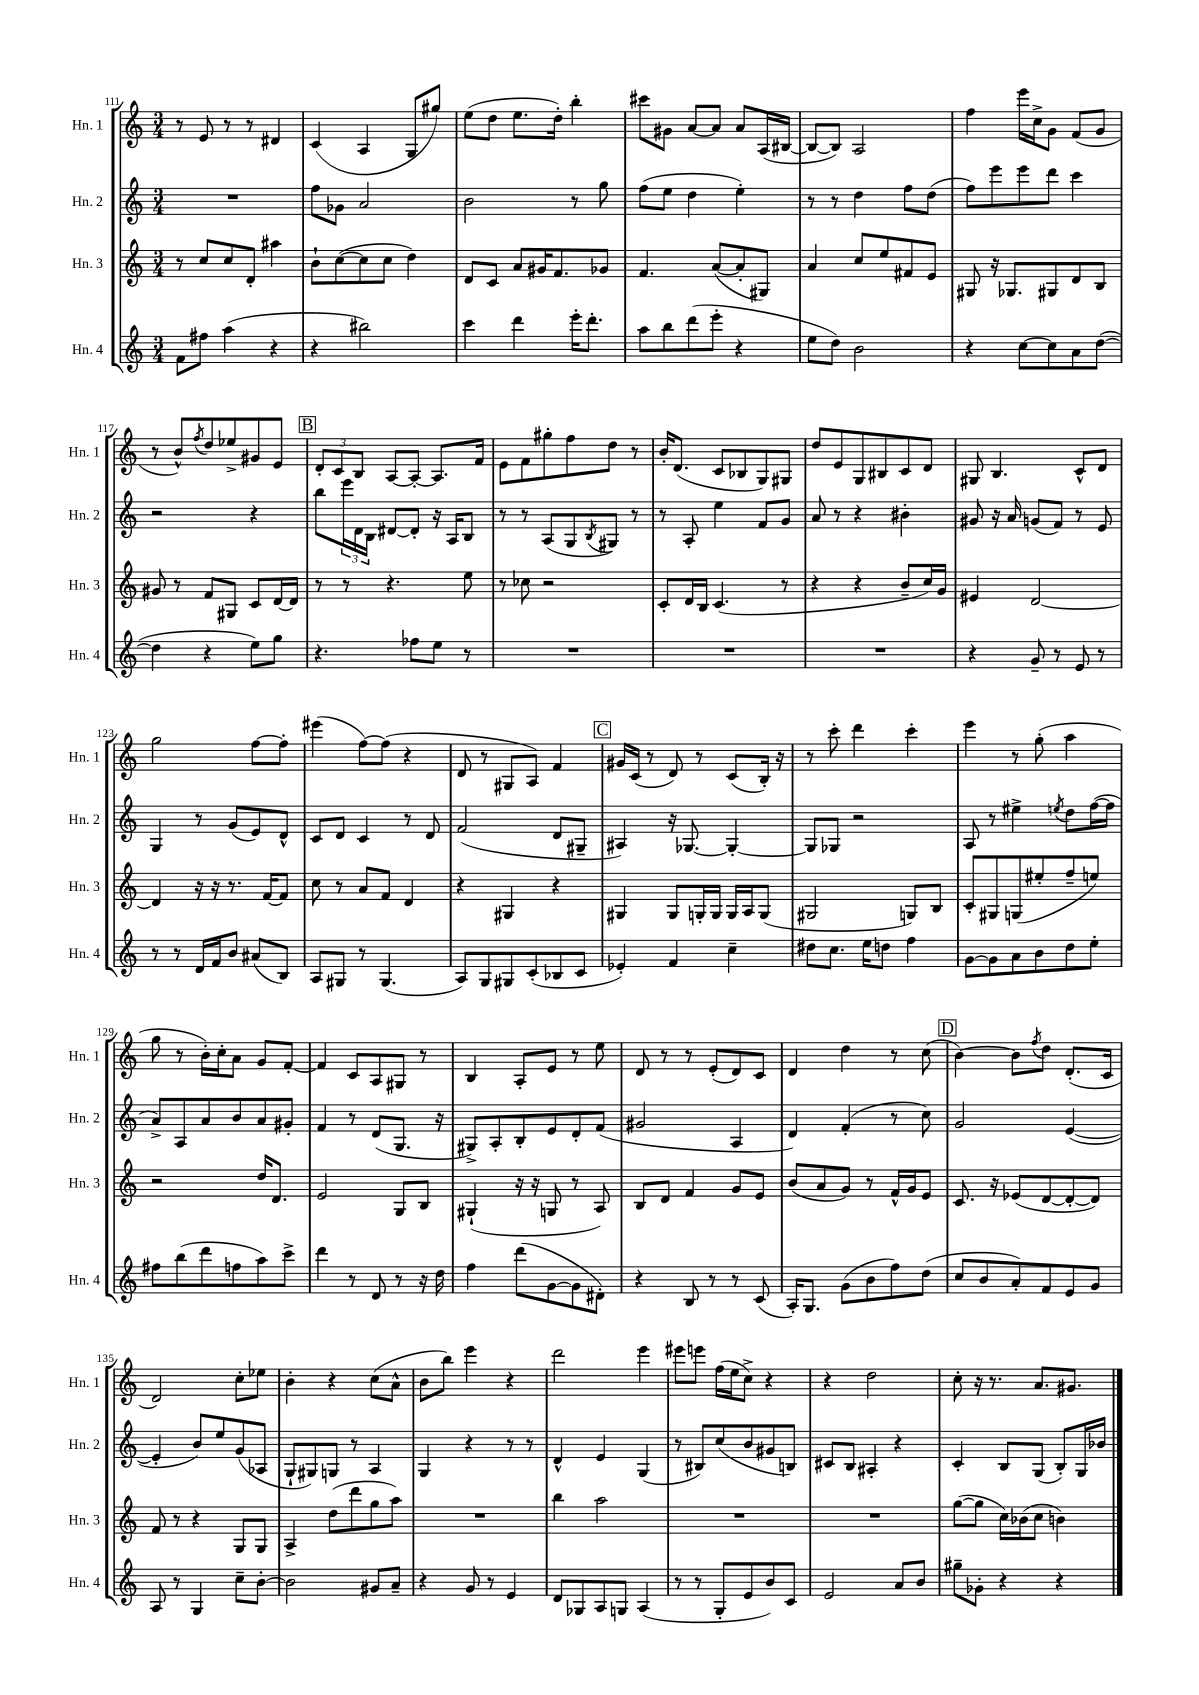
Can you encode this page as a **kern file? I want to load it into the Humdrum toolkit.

**kern	**kern	**kern	**kern
*staff4	*staff3	*staff2	*staff1
*clefG2	*clefG2	*clefG2	*clefG2
*k[]	*k[]	*k[]	*k[]
*M3/4	*M3/4	*M3/4	*M3/4
8f	8r	2.r	8r
8ff#	8cc	.	8e
(4aa	8cc	.	8r
.	8d'	.	8r
4r	4aa#	.	4d#
=	=	=	=
4r	8b`	8ff	(4c
.	([8cc	8g-	.
2bb#)	8cc]	2a	4A
.	8cc	.	.
.	4dd)	.	8G
.	.	.	8gg#)
=	=	=	=
4ccc	8d	2b	(8ee
.	8c	.	8dd
4ddd	8a	.	8.ee
.	16g#	.	.
.	8.f	.	16dd')
16eee'	.	8r	4bb'
8.ddd'	.	.	.
.	8g-	8gg	.
=	=	=	=
8aa	4.f	(8ff	8ccc#
8bb	.	8ee	8g#
(8ddd	.	4dd	[8a
8eee'	([8a	.	8a]
4r	8a']	4ee')	8a
.	8G#)	.	(16A
.	.	.	[16B#
=	=	=	=
8ee	4a	8r	8B#_
8dd)	.	8r	8B#])
2b	8cc	4dd	2A
.	8ee	.	.
.	8f#	8ff	.
.	8e	(8dd	.
=	=	=	=
4r	8G#	8ff)	4ff
.	16r	8eee	.
.	8.G-	.	.
[8cc	.	8eee	16eee
.	.	.	16cc^
8cc]	8G#	8ddd	8g
8a	8d	4ccc	(8f
([8dd	8B	.	8g
=	=	=	=
4dd]	8g#	2r	8r
.	8r	.	8b^^)
.	.	.	8qff
4r	8f	.	8dd
.	8G#	.	8ee-^
8ee)	8c	4r	8g#
8gg	[16d	.	8e
.	16d]	.	.
=	=	=	=
4.r	8r	8bb	12d'
.	.	.	12c
.	8r	24eee	.
.	.	24d	12B
.	.	24B	.
.	4.r	[8d#	[8A
8ff-	.	8d#']	8A'_
8ee	.	16r	8.A]
.	.	16A	.
8r	8ee	8B	.
.	.	.	16f
=	=	=	=
2.r	8r	8r	8e
.	8cc-	8r	8f
.	2r	(8A	8gg#'
.	.	8G	8ff
.	.	8qB	.
.	.	8G#)	8dd
.	.	8r	8r
=	=	=	=
2.r	8c'	8r	16b'
.	.	.	(8.d
.	16d	8A'	.
.	16B	.	.
.	(4.c	4ee	8c
.	.	.	8B-
.	.	8f	8G)
.	8r	8g	8G#
=	=	=	=
2.r	4r	8a	8dd
.	.	8r	8e
.	4r	4r	8G
.	.	.	8B#
.	8b~	4b#'	8c
.	16cc)	.	8d
.	16g	.	.
=	=	=	=
4r	4e#	8g#	8G#
.	.	16r	4.B
.	.	16a	.
8g~	[2d	(8g	.
8r	.	8f)	.
8e	.	8r	8c^^
8r	.	8e	8d
=	=	=	=
8r	4d]	4G	2gg
8r	.	.	.
16d	16r	8r	.
16f	16r	.	.
8b	8.r	(8g	.
(8a#	.	8e)	[8ff
.	[16f	.	.
8B)	8f]	8d^^	8ff']
=	=	=	=
8A	8cc	8c	(4eee#
8G#	8r	8d	.
8r	8a	4c	[8ff)
(4.G#	8f	.	(8ff]
.	4d	8r	4r
.	.	8d	.
=	=	=	=
8A)	4r	(2f	8d
8G	.	.	8r
8G#	4G#	.	8G#
(8c'	.	.	8A)
8B-	4r	8d	4f
8c	.	8G#~	.
=	=	=	=
4e-')	4G#	4A#)	16g#
.	.	.	(16c
.	.	.	8r
4f	8G#	16r	8d)
.	.	[8.G-	.
.	16G'	.	8r
.	16G	.	.
4cc~	16G	4G-'_	(8c
.	16A	.	.
.	(8G	.	16B')
.	.	.	16r
=	=	=	=
8dd#	2G#	8G-]	8r
8.cc	.	8G-	8ccc'
.	.	2r	4ddd
16ee	.	.	.
8dd	.	.	.
4ff	8G)	.	4ccc'
.	8B	.	.
=	=	=	=
[8g	8c'	8A	4eee
8g]	8G#	8r	.
8a	(8G	4ee#^	8r
8b	8ee#'	.	(8gg'
.	.	8qee	.
8dd	8ff~	8dd	4aa
8ee'	8ee)	([16ff	.
.	.	16ff]	.
=	=	=	=
8ff#	2r	8a^)	8gg
(8bb	.	8A	8r
8ddd	.	8a	16b')
.	.	.	16cc'
8ff	.	8b	8a
8aa)	16dd	8a	8g
.	8.d	.	.
8ccc^	.	8g#'	[8f'
=	=	=	=
4ddd	2e	4f	4f]
8r	.	8r	8c
8d	.	(8d	8A
8r	8G	8.G	8G#
16r	8B	.	8r
16dd	.	16r	.
=	=	=	=
4ff	(4G#`	8G#^)	4B
.	.	8A'	.
(8ddd	16r	8B'	8A'
.	16r	.	.
[8g	8G	8e	8e
8g]	8r	8d'	8r
8d#')	8A)	(8f	8ee
=	=	=	=
4r	8B	2g#	8d
.	8d	.	8r
8B	4f	.	8r
8r	.	.	(8e'
8r	8g	4A	8d)
(8c	8e	.	8c
=	=	=	=
16A')	(8b	4d)	4d
8.G	.	.	.
.	8a	.	.
(8g	8g)	(4f'	4dd
8b	8r	.	.
8ff)	16f^^	8r	8r
.	16g	.	.
(8dd	8e	8cc)	(8cc
=	=	=	=
8cc	8.c	2g	[4b)
8b	.	.	.
.	16r	.	.
8a')	(8e-	.	8b]
.	.	.	8qff
8f	[8d	.	8dd
8e	8d'_	([4e	(8.d'
8g	8d])	.	.
.	.	.	16c
=	=	=	=
8A	8f	4e']	2d)
8r	8r	.	.
4G	4r	8b)	.
.	.	8ee	.
8cc~	8G	(8g	8cc'
[8b'	8G	8A-	8ee-
=	=	=	=
2b]	4A^	8G`	4b'
.	.	8G#)	.
.	(8dd	8G	4r
.	8ddd	8r	.
8g#	8gg	4A	(8cc
8a~	8aa)	.	8a^^
=	=	=	=
4r	2.r	4G	8b
.	.	.	8bb)
8g	.	4r	4eee
8r	.	.	.
4e	.	8r	4r
.	.	8r	.
=	=	=	=
8d	4bb	4d^^	2ddd
8G-	.	.	.
8A	2aa	4e	.
8G	.	.	.
(4A	.	(4G	4eee
=	=	=	=
8r	2.r	8r	8eee#
8r	.	8B#)	8eee
8G'	.	(8cc	(16ff
.	.	.	16ee
8e	.	8b	8cc^)
8b)	.	8g#	4r
8c	.	8B)	.
=	=	=	=
2e	2.r	8c#	4r
.	.	8B	.
.	.	4A#'	2dd
8a	.	4r	.
8b	.	.	.
=	=	=	=
8gg#~	([8gg	4c'	8cc'
8g-'	8gg]	.	16r
.	.	.	8.r
4r	16cc)	8B	.
.	(16b-	.	.
.	8cc	(8G	8.a
4r	4b)	8B')	.
.	.	.	8.g#
.	.	16G	.
.	.	16b-	.
==	==	==	==
*-	*-	*-	*-
